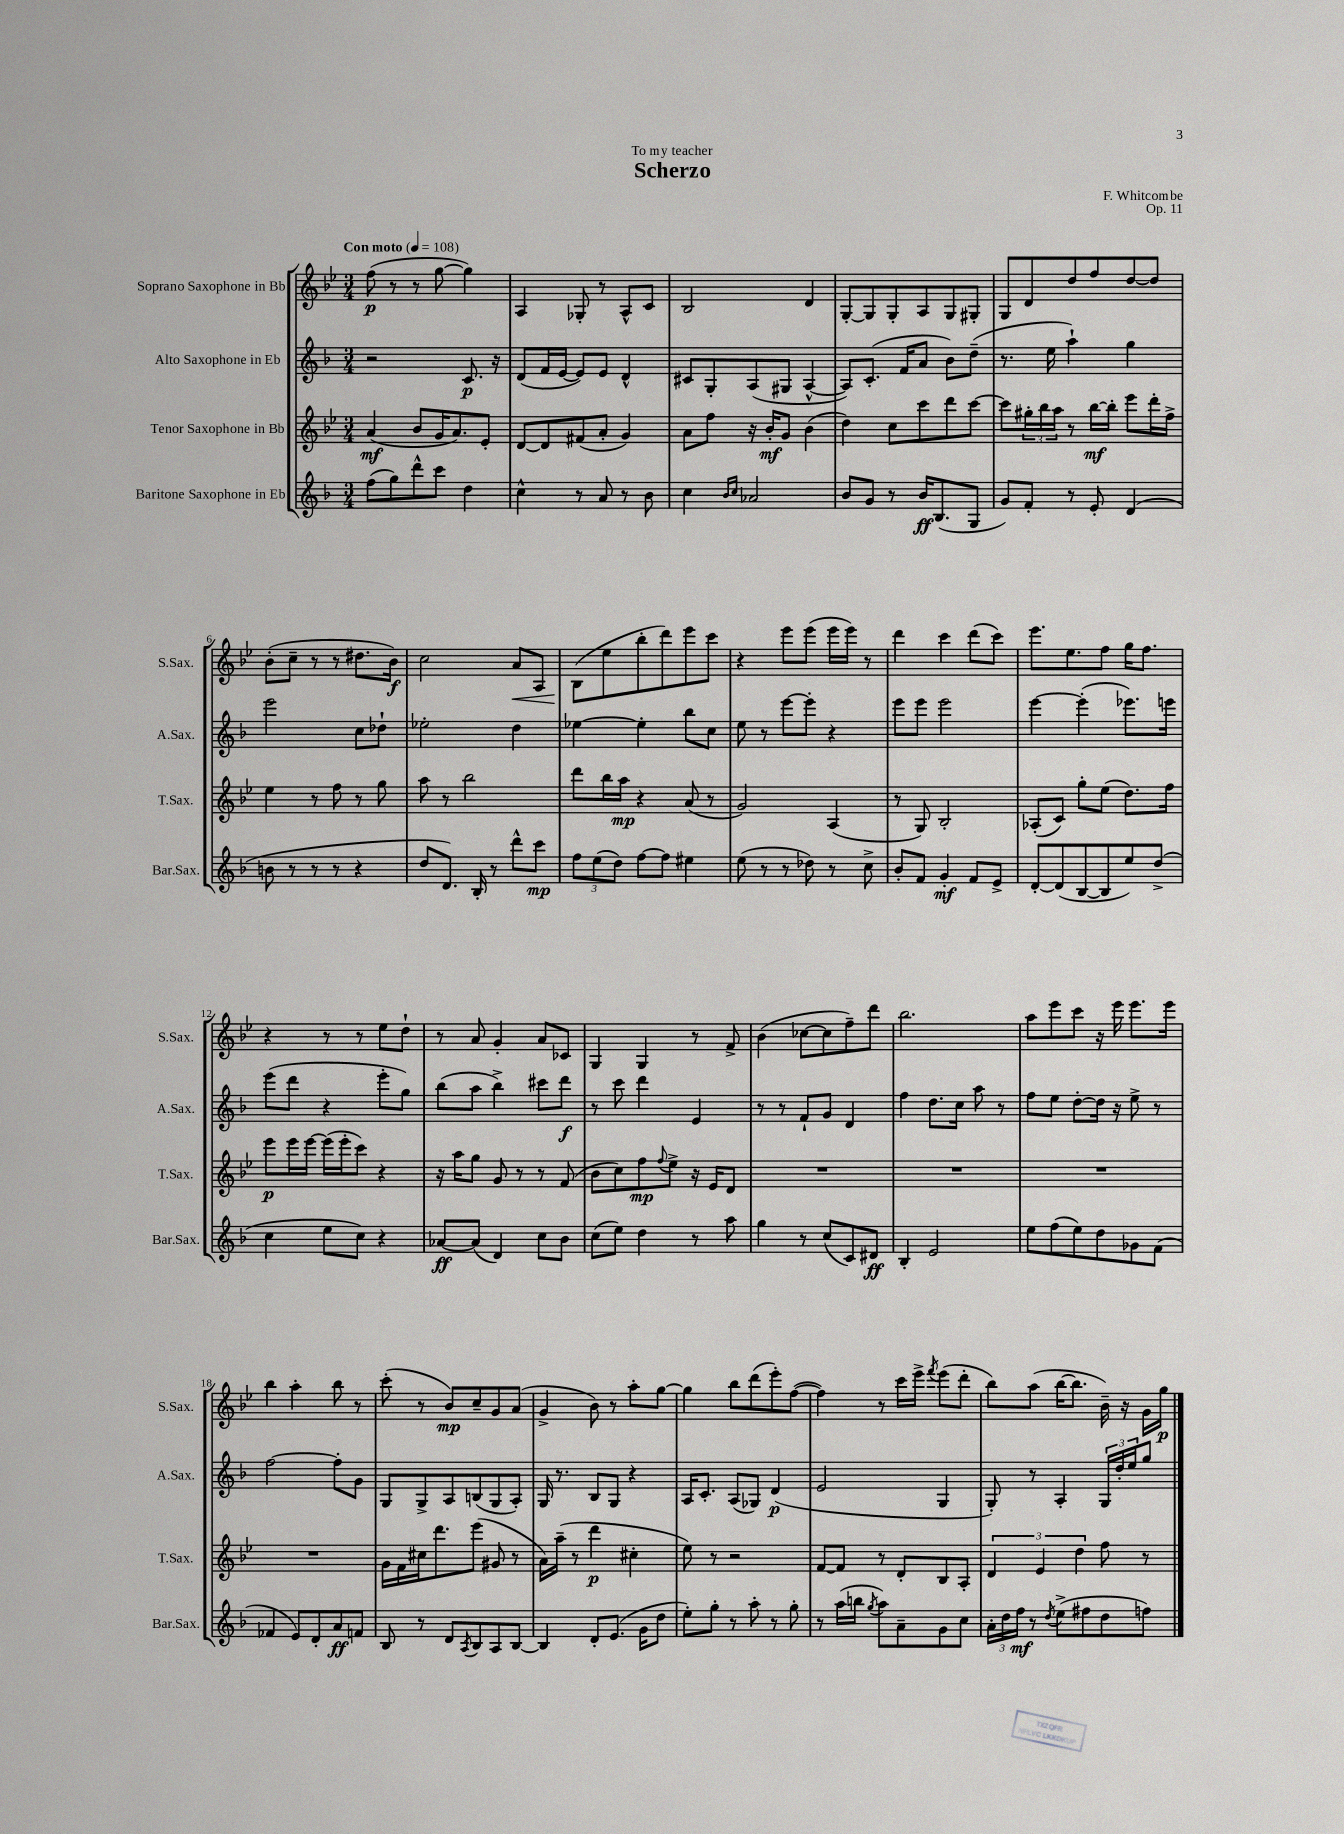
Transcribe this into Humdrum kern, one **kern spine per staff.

**kern	**kern	**kern	**kern
*staff4	*staff3	*staff2	*staff1
*clefG2	*clefG2	*clefG2	*clefG2
*k[b-]	*k[b-e-]	*k[b-]	*k[b-e-]
*M3/4	*M3/4	*M3/4	*M3/4
*MM108	*MM108	*MM108	*MM108
(8ff	(4a	2r	(8ff
8gg)	.	.	8r
8ddd^^	8b-	.	8r
8ccc	16g	.	[8gg
.	8.a)	.	.
4dd	.	8.c	4gg])
.	8e-'	.	.
.	.	16r	.
=	=	=	=
4cc^^	[8d	(8d	4A
.	8d]	16f	.
.	.	[16e	.
8r	(8f#	8e])	8G-'
8a	8a'	8e	8r
8r	4g)	4d^^	8A^^
8b-	.	.	8c
=	=	=	=
4cc	8a	8c#	2B-
.	8ff	8G'	.
16qqb-	.	.	.
16qqcc	.	.	.
2a-	16r	(8A	.
.	16b-'	.	.
.	8g	8G#	.
.	(4b-	[4A^^	4d
=	=	=	=
8b-	4dd)	8A])	[8G'
8g	.	(8.c'	8G]
8r	8cc	.	8G'
.	.	16f	.
16b-	8ccc	8a	8A
(8.B-	.	.	.
.	8ddd	8b-)	8G
8G	[8ccc	(8dd~	8G#'
=	=	=	=
8g)	8ccc]	8.r	8G
8f'	24gg#'	.	8d
.	24bb-	.	.
.	.	16ee	.
.	24aa	.	.
8r	8r	4aa`)	8dd
8e'	[16bb-	.	8ff
.	16bb-']	.	.
(4d	8eee-	4gg	[8dd
.	16ddd'	.	8dd]
.	16ff^	.	.
=	=	=	=
8b	4ee-	2eee	(8b-'
8r	.	.	8cc~
8r	8r	.	8r
8r	8ff	.	8r
4r	8r	8cc	8.dd#
.	8gg	8dd-`	.
.	.	.	16b-)
=	=	=	=
8dd	8aa	2ee-'	2cc
8.d)	8r	.	.
.	2bb-	.	.
16B-'	.	.	.
8r	.	.	.
8ddd^^	.	4dd	8a
8ccc	.	.	8A
=	=	=	=
12ff	8ddd	[4ee-	(8B-
(12ee	.	.	.
.	16bb-	.	8ee-
12dd)	.	.	.
.	16aa	.	.
[8ff	4r	4ee-']	8bb-'
8ff]	.	.	8ddd)
4ee#	(8a	8bb-	8eee-
.	8r	8cc	8ccc
=	=	=	=
(8ee	2g)	8ee	4r
8r	.	8r	.
8r	.	[8eee	8eee-
8dd-)	.	8eee']	(8eee-
8r	(4A	4r	16eee-
.	.	.	16eee-)
8cc^	.	.	8r
=	=	=	=
8b-'	8r	8eee	4ddd
8f	8G)	8eee	.
4g'	2B-'	2eee	4ccc
8f	.	.	(8ddd
8e^	.	.	8ccc)
=	=	=	=
[8d'	(8A-'	[4eee	8.eee-
(8d]	8c)	.	.
.	.	.	8.ee-
[8B-	8gg'	(4eee']	.
8B-]	(8ee-	.	8ff
8ee)	8.dd)	8.eee-)	16gg
.	.	.	8.ff
(8dd^	.	.	.
.	16ff	16eee	.
=	=	=	=
4cc	8eee-	(8eee	4r
.	16eee-	8ddd	.
.	[16eee-	.	.
8ee	(16eee-]	4r	8r
.	16eee-'	.	.
8cc)	8ccc)	.	8r
4r	4r	8eee'	8ee-
.	.	8gg)	8dd`
=	=	=	=
[8a-	16r	(8bb-	8r
.	16aa	.	.
(8a-]	8gg	8aa	8a
4d)	8g	4bb-^)	4g'
.	8r	.	.
8cc	8r	8ccc#	8a
8b-	(8f	8ddd	8c-
=	=	=	=
(8cc	8b-	8r	4G
8ee)	8cc)	8ccc	.
4dd	8ff	4ddd	4G
.	8qqff	.	.
.	8ee-^	.	.
8r	16r	4e	8r
.	16e-	.	.
8aa	8d	.	8f^
=	=	=	=
4gg	2.r	8r	(4b-
.	.	8r	.
8r	.	8f`	[8cc-
(8cc	.	8g	8cc-]
8c)	.	4d	8ff~)
8d#	.	.	8ddd
=	=	=	=
4B-'	2.r	4ff	2.bb-
2e	.	8.dd	.
.	.	16cc	.
.	.	8aa	.
.	.	8r	.
=	=	=	=
8ee	2.r	8ff	8aa
(8ff	.	8ee	8eee-
8ee)	.	[8dd'	8ccc
8dd	.	16dd]	16r
.	.	16r	16eee-
8g-	.	8ee^	8.eee-
(8f	.	8r	.
.	.	.	16eee-
=	=	=	=
4f-	2.r	[2ff	4bb-
8e)	.	.	4aa'
8d'	.	.	.
8a	.	8ff']	8bb-
8f	.	8g	8r
=	=	=	=
8B-	16g	8G	(8ccc'
.	16f	.	.
8r	16cc#	8G^	8r
.	8.ddd	.	.
8d	.	8A	8b-)
8qA	.	.	.
8B-	(8eee-	(8B	8cc~
8A	8g#	8G	8g
[8B-	8r	8A')	(8a
=	=	=	=
4B-]	16a)	16G	4g^
.	(16aa~	8.r	.
.	8r	.	.
8d'	4ddd	8B-	8b-)
(8.e	.	8G	8r
.	4cc#'	4r	8aa'
16g	.	.	.
8dd	.	.	[8gg
=	=	=	=
8ee')	8ee-)	16A	4gg]
.	.	8.c'	.
8gg'	8r	.	.
8r	2r	(8A	8bb-
8aa'	.	8G-)	(8ddd
8r	.	(4d	8eee-')
8gg'	.	.	([8ff
=	=	=	=
8r	[8f	2e	4ff])
(16aa	8f]	.	.
16bb	.	.	.
8qgg	.	.	.
8aa)	8r	.	8r
8a~	8d'	.	16ccc
.	.	.	16eee-^
.	.	.	8qfff
8g	8B-	4G	(8eee-
8cc	8A'	.	8ddd'
=	=	=	=
24a'	6d	8G')	8bb-)
24dd	.	.	.
24ff	.	.	.
8r	.	8r	(8aa
.	6e-	.	.
8qdd	.	.	.
(8ee^	.	4A'	[16bb-
.	.	.	8.bb-]
.	6dd	.	.
8ff#	.	.	.
8dd	8ff	24G	16b-~)
.	.	24dd'	.
.	.	.	16r
.	.	24ee	.
8ff)	8r	8gg	16g
.	.	.	16gg
==	==	==	==
*-	*-	*-	*-
